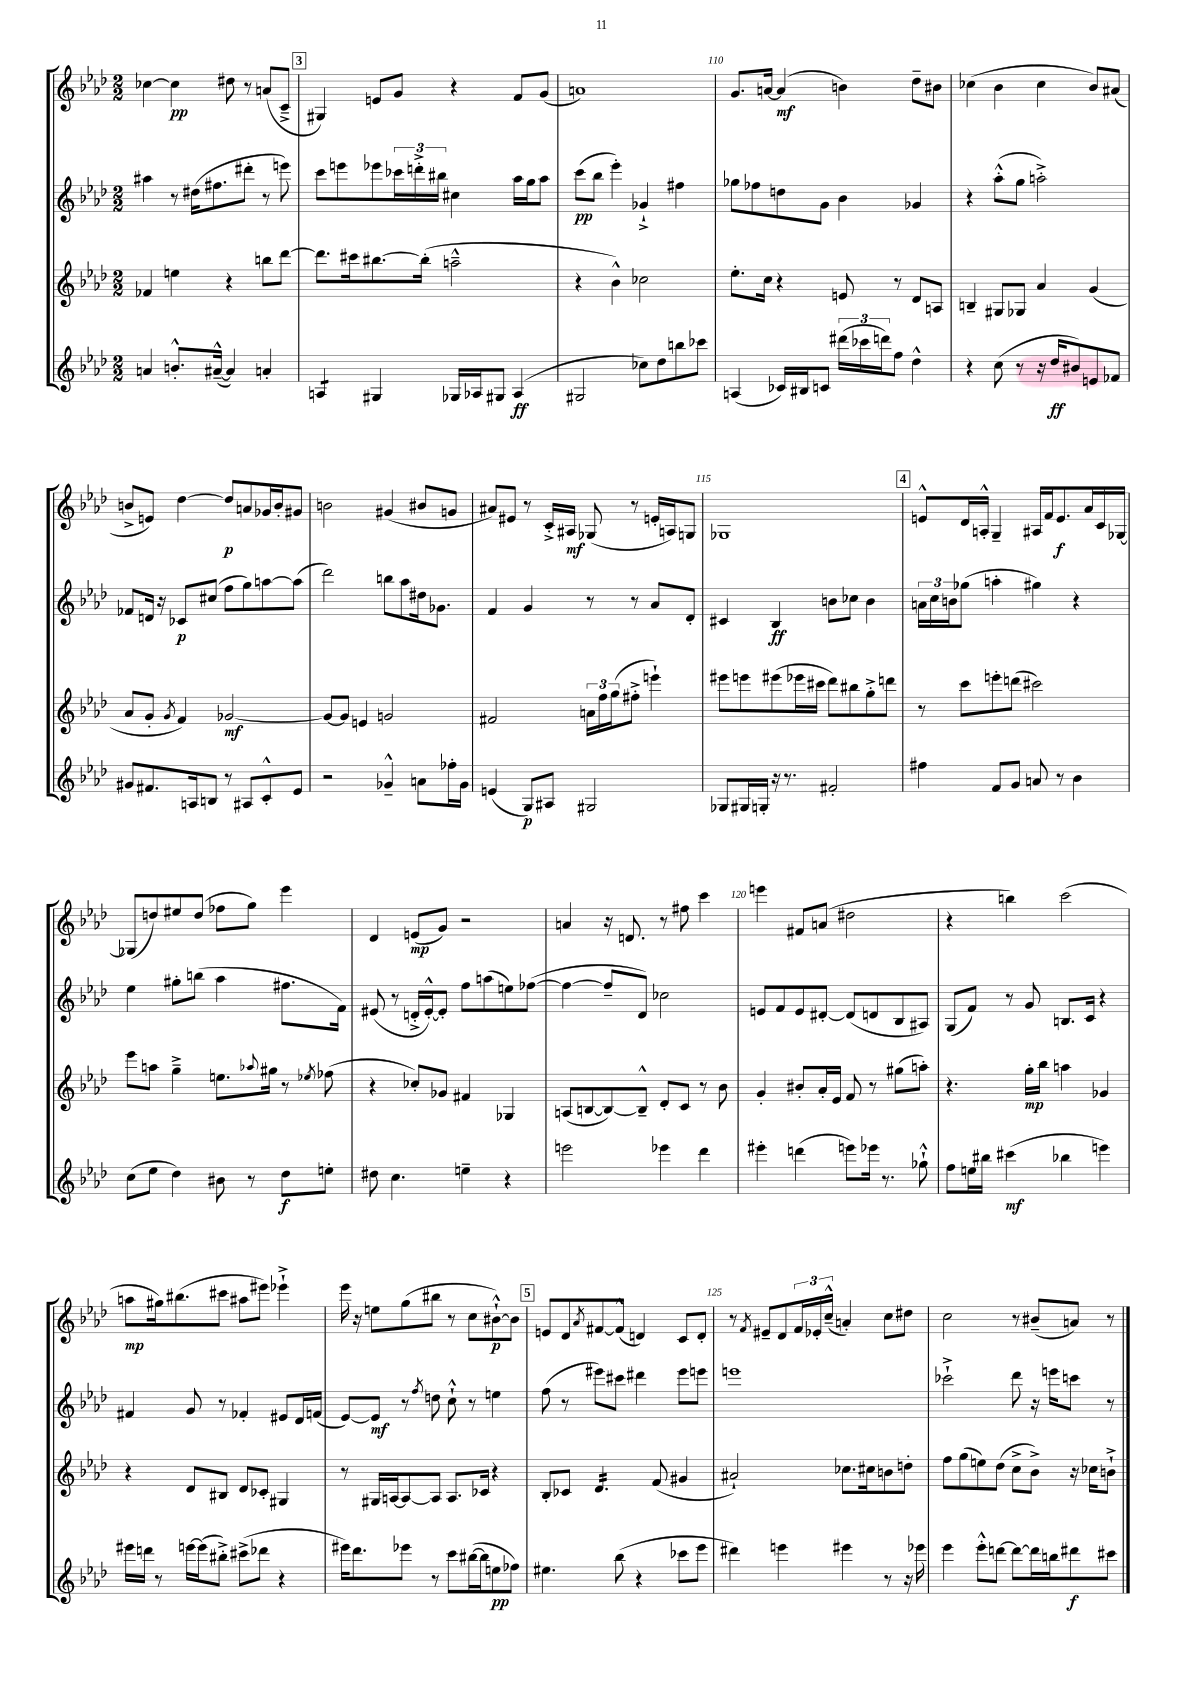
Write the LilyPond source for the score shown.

<<
\new StaffGroup <<
\new Staff = "s0" {
    \clef treble \key aes \major \numericTimeSignature \time 2/2
    ces''4~ ces''4\pp dis''8 r8 a'8( c'8---> |
    \mark \markup { \box "3" } gis4) e'8 g'8 r4 f'8 g'8( |
    a'1) |
    g'8. a'16~ a'4\mf( b'4) des''8-- bis'8 |
    ces''4( bes'4 ces''4 bes'8) ais'8( |
    b'8-> e'8) des''4~ des''8\p a'8 ges'16 b'16-. gis'8 |
    b'2 gis'4( bis'8 g'8 |
    ais'8) eis'8 r8 c'16-.-> ais16\mf ges8( r8 e'16-. a16) g8 |
    ges1 |
    \mark \markup { \box "4" } e'8-^ des'16 a16-.-^ g4-- ais16 f'16 e'8.\f aes'16 c'16 ges16~ |
    ges8( d''8) eis''8 d''8( fes''8 g''8) ees'''4 |
    des'4 e'8\mp( g'8) r2 |
    a'4 r16 d'8. r8 fis''8 c'''4 |
    e'''4 fis'8 a'8( dis''2 |
    r4 b''4) c'''2( |
    a''8\mp gis''16) bis''8.( cis'''8 ais''8 eis'''8) ees'''4-!-> |
    ees'''16 r16 e''8 g''8( bis''8 r8 c''8 bis'8~-!-^\p) bis'8 |
    \mark \markup { \box "5" } e'8 des'8 \acciaccatura { aes'8 } fis'8~ fis'8-^( d'4) c'8 d'8-. |
    r8 \acciaccatura { f'8 } eis'8-- des'8 \tuplet 3/2 { f'16 ees'16-. c''16---^( } a'4-.) c''8 dis''8 |
    c''2 r8 bis'8--( a'8) r8 \bar "|." |
}
\new Staff = "s1" {
    \clef treble \key aes \major \numericTimeSignature \time 2/2
    ais''4 r8 dis''16( fis''8. dis'''8-. r8 e'''8) |
    \mark \markup { \box "3" } c'''8 e'''8 ees'''8 \tuplet 3/2 { ces'''16 d'''16-.-> bis''16 } cis''4 aes''16 g''16 aes''8 |
    c'''8\pp( bes''8 ees'''4-.) ges'4-!-> fis''4 |
    ges''8 fes''8 d''8 g'8 bes'4 ges'4 |
    r4 aes''8-.-^( g''8 a''2-.->) |
    fes'8 d'16 r16 ces'8\p cis''8( f''8 g''8) a''8~ a''8( |
    des'''2) b''8 aes''8 dis''16 ges'8. |
    f'4 g'4 r8 r8 aes'8 des'8-. |
    cis'4 bes4\ff b'8 ces''8 b'4 |
    \mark \markup { \box "4" } \tuplet 3/2 { a'16 c''16 b'16 } ges''8( a''4-. gis''4) r4 |
    ees''4 gis''8-. b''8( aes''4 fis''8. f'16) |
    eis'8( r8 d'16-.-> eis'16~-.-^) eis'8-. f''8 a''8( e''8) fes''8~( |
    fes''4~ fes''8-- des'8) ces''2 |
    e'8 f'8 e'8 dis'8~-. dis'8( d'8 bes8 ais8) |
    g8( f'8) r8 g'8 b8. c'16 r4 |
    fis'4 g'8 r8 fes'4-. eis'8 des'16 f'16( |
    ees'8~) ees'8\mf r8 \acciaccatura { f''8 } d''8 c''8-!-^ r8 e''4 |
    \mark \markup { \box "5" } f''8( r8 eis'''8) cis'''8 dis'''4 eis'''8 e'''8 |
    e'''1 |
    ces'''2-!-> des'''8 r16 e'''16 c'''8 r8 \bar "|." |
}
\new Staff = "s2" {
    \clef treble \key aes \major \numericTimeSignature \time 2/2
    fes'4 e''4 r4 b''8 des'''8~ |
    \mark \markup { \box "3" } des'''8. cis'''16 bis''8.~ bis''16-.( a''2---^ |
    r4 bes'4-^) ces''2 |
    ees''8.-. c''16 r4 e'8 r8 des'8 a8 |
    b4-- gis8 ges8 aes'4 g'4( |
    aes'8 g'8-. \acciaccatura { g'8 } f'4) ges'2~\mf |
    ges'8~ ges'8 e'4 g'2 |
    fis'2 \tuplet 3/2 { a'16 f''16 g''16( } fis''8-.-> e'''4-!) |
    eis'''8 e'''8 eis'''8( ees'''16 cis'''16 des'''8) bis''8 g''8-.-> d'''8 |
    \mark \markup { \box "4" } r8 c'''8 e'''8-. d'''8( cis'''2) |
    ees'''8 a''8 g''4---> e''8. \appoggiatura { aes''8 } gis''16 r8 \acciaccatura { ees''8 } fes''8( |
    r4 ces''8-.) ges'8 fis'4 ges4 |
    a8( b8~ b8~) b8---^ des'8-. c'8 r8 bes'8 |
    g'4-. bis'8-. aes'16-. ees'16 f'8 r8 gis''8( a''8-.) |
    r4. g''16-.\mp bes''16 a''4 ges'4 |
    r4 des'8 bis8 des'8 ces'8-. gis4 |
    r8 gis16 a16~ a8~ a8 a8. ces'16 r4 |
    \mark \markup { \box "5" } bes8-. ces'8 des'4.:16 f'8( gis'4 |
    ais'2-!) ces''8. cis''16 b'8 d''8-. |
    f''8 g''8( e''8) des''8( c''8-> bes'8->) r16 ces''16 b'8-!-> \bar "|." |
}
\new Staff = "s3" {
    \clef treble \key aes \major \numericTimeSignature \time 2/2
    a'4 b'8.-.-^ ais'16~---^( ais'4) a'4-. |
    \mark \markup { \box "3" } a4:8 gis4 ges16 aes16 gis8 aes4\ff( |
    gis2 ces''8) des''8 b''8 ces'''8 |
    a4( ces'16) bis16 c'8 \tuplet 3/2 { dis'''16( ces'''16 d'''16) } f''8 des''4-^ |
    r4 c''8( r8 r16 des''16\ff bis'8) e'8 fes'8 |
    gis'8 fis'8. a16 b8 r8 ais8 c'8-.-^ ees'8 |
    r2 ges'4---^ a'8 fes''16-. ges'16 |
    e'4( g8\p) ais8 gis2 |
    ges8 gis16 g16-. r16 r8. fis'2-. |
    \mark \markup { \box "4" } fis''4 f'8 g'8 a'8 r8 bes'4 |
    c''8( ees''8 des''4) bis'8 r8 des''8\f e''8-. |
    dis''8 c''4. e''4-- r4 |
    e'''2 ees'''4 des'''4 |
    eis'''4-. d'''4( e'''8) ees'''16 r8. ges''8-!-^ |
    f''8 e''16 bis''16 cis'''4\mf( bes''4 e'''4) |
    eis'''16 d'''16 r8 e'''16~ e'''16( bis''8-.->) cis'''8->( des'''8 r4 |
    eis'''16) des'''8. ees'''8 r8 c'''8 bis''16~( bis''16 e''8\pp fes''8) |
    \mark \markup { \box "5" } eis''4. bes''8( r4 ces'''8 ees'''8 |
    dis'''4) e'''4 eis'''4 r8 r16 ees'''16 |
    ees'''4 ees'''8-.-^ d'''8~ d'''8~ d'''16 b''16 dis'''8\f cis'''8 \bar "|." |
}
>>
>>
\layout { \context { \Score currentBarNumber = #107 \override BarNumber.break-visibility = ##(#f #t #t) barNumberVisibility = #(every-nth-bar-number-visible 5) } }
